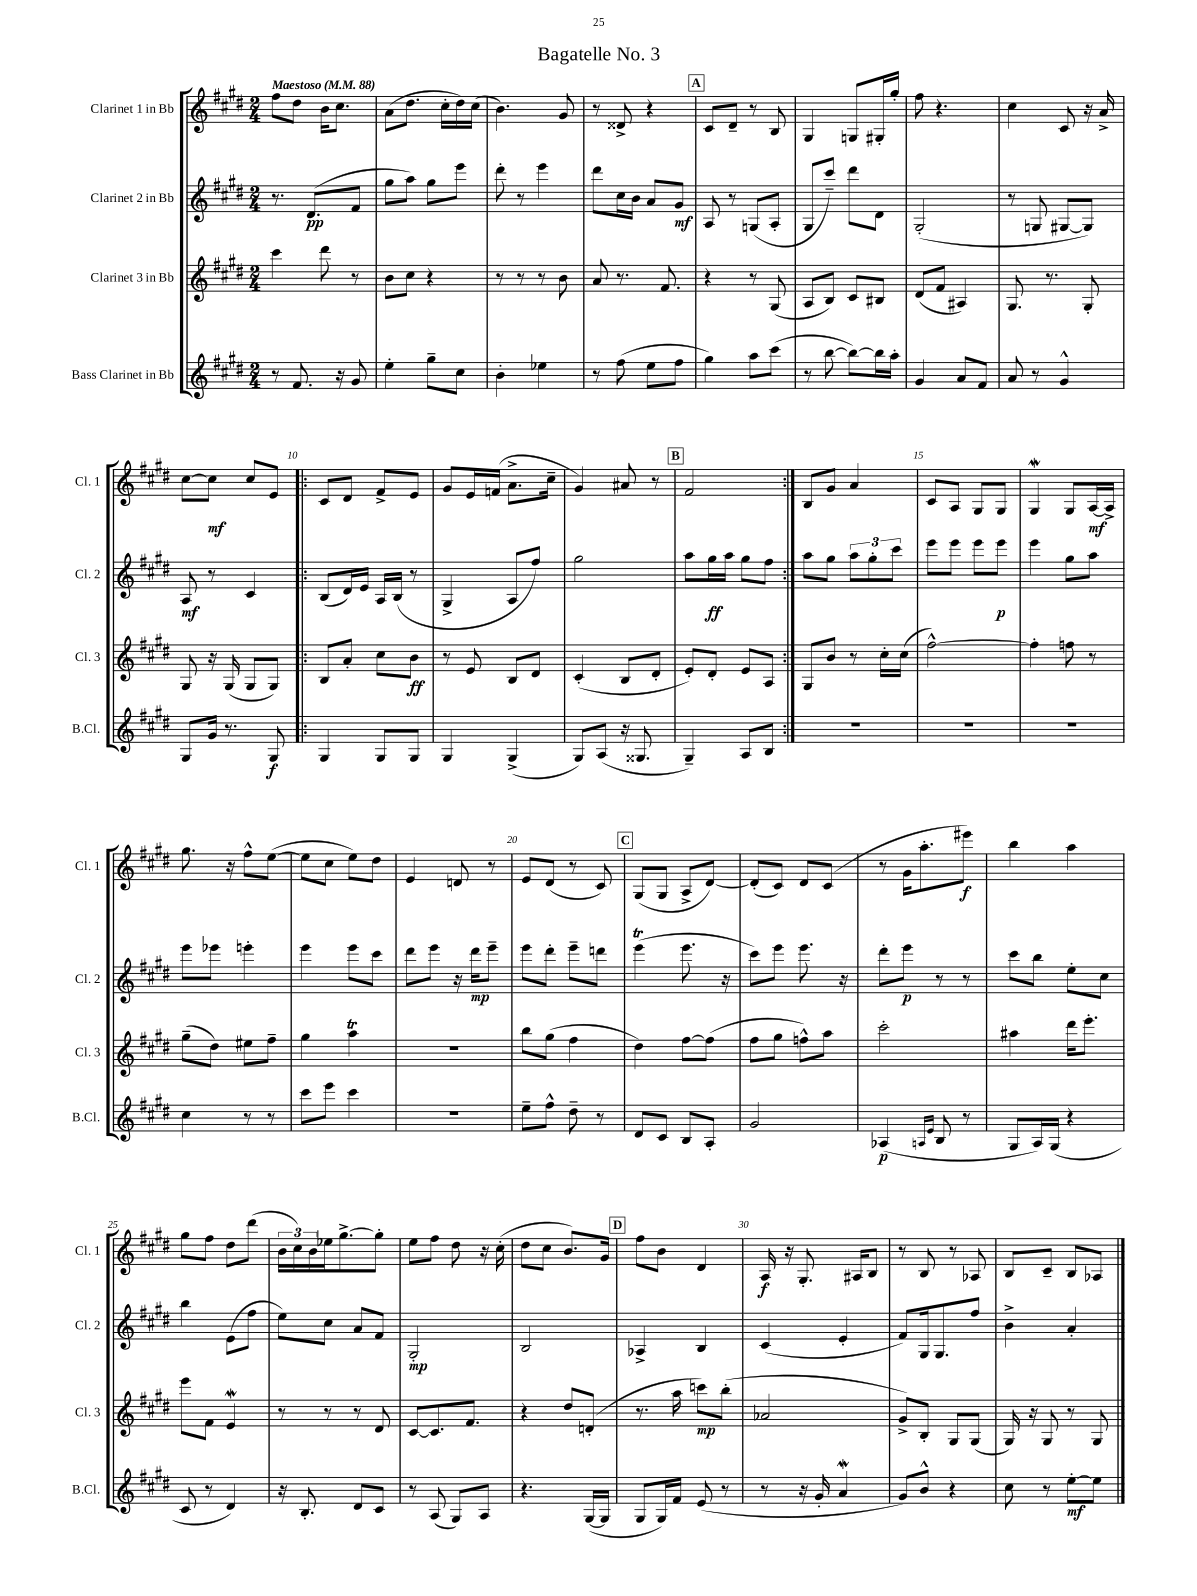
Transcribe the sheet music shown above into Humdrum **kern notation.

**kern	**kern	**kern	**kern
*staff4	*staff3	*staff2	*staff1
*clefG2	*clefG2	*clefG2	*clefG2
*k[f#c#g#d#]	*k[f#c#g#d#]	*k[f#c#g#d#]	*k[f#c#g#d#]
*M2/4	*M2/4	*M2/4	*M2/4
*MM88	*MM88	*MM88	*MM88
8r	4ccc#	8.r	8ff#
8.f#	.	.	8dd#
.	.	(8.d#	.
.	8ddd#	.	16b
16r	.	.	8.cc#
8g#	8r	8f#	.
=	=	=	=
4ee'	8b	8gg#	(8a
.	8cc#	8aa)	8.dd#
8gg#~	4r	8gg#	.
.	.	.	16cc#'
8cc#	.	8eee	16dd#)
.	.	.	(16cc#
=	=	=	=
4b'	8r	8ddd#'	4.b)
.	8r	8r	.
4ee-	8r	4eee	.
.	8b	.	8g#
=	=	=	=
8r	8a	8ddd#	8r
(8ff#	8.r	16cc#	8d##^
.	.	16b	.
8ee	.	8a	4r
.	8.f#	.	.
8ff#	.	8g#	.
=	=	=	=
4gg#)	4r	8A	8c#
.	.	8r	8d#~
8aa	8r	(8G	8r
(8ccc#	(8G#	8A'	8B
=	=	=	=
8r	8A	8G#	4G#
[8bb	8B)	8ccc#~)	.
8bb_)	8c#	8ddd#	8G
16bb]	8B#	8d#	16G#'
16aa'	.	.	16gg#'
=	=	=	=
4g#	(8d#	(2G#'	8ff#
.	8f#	.	4.r
8a	4A#)	.	.
8f#	.	.	.
=	=	=	=
8a	8.G#	8r	4cc#
8r	.	8G	.
.	8.r	.	.
4g#^^	.	[8G#	8c#
.	8G#'	8G#])	16r
.	.	.	16a^
=	=	=	=
8G#	8G#	8A	[8cc#
16g#	16r	8r	8cc#]
8.r	(16G#	.	.
.	8G#	4c#	8cc#
8G#	8G#)	.	8e
=!|:	=!|:	=!|:	=!|:
4G#	8B	(8B	8c#
.	8a'	16d#)	8d#
.	.	16e	.
8G#	8cc#	16A	8f#^
.	.	(16B	.
8G#	8b	8r	8e
=	=	=	=
4G#	8r	4G#^	8g#
.	8e	.	16e
.	.	.	(16f
(4G#^	8B	8A	8.a^
.	8d#	8ff#)	.
.	.	.	16cc#~
=	=	=	=
8G#)	(4c#'	2gg#	4g#)
(8A	.	.	.
16r	8B	.	8a#
8.G##	.	.	.
.	8d#'	.	8r
=	=	=	=
4G#~)	8e')	8aa	2f#
.	8d#'	16gg#	.
.	.	16aa	.
8A	8e	8gg#	.
8B	8A	8ff#	.
=:|!	=:|!	=:|!	=:|!
2r	8G#	8aa	8B
.	8b	8gg#	8g#
.	8r	12aa	4a
.	.	12gg#'	.
.	16cc#'	.	.
.	.	12ccc#	.
.	(16cc#	.	.
=	=	=	=
2r	[2ff#^^)	8eee	8c#
.	.	8eee	8A
.	.	8eee	8G#
.	.	8eee	8G#
=	=	=	=
2r	4ff#']	4eee	4G#
.	8ff	8gg#	8G#
.	8r	8aa	[16A
.	.	.	16A^]
=	=	=	=
4cc#	(8gg#~	8eee	8.gg#
.	8dd#)	8eee-	.
.	.	.	16r
8r	8ee#	4eee'	8ff#^^
8r	8ff#~	.	([8ee
=	=	=	=
8ccc#	4gg#	4eee	8ee]
8eee	.	.	8cc#
4ccc#	4aa	8eee	8ee)
.	.	8ccc#	8dd#
=	=	=	=
2r	2r	8ddd#	4e
.	.	8eee	.
.	.	16r	8d
.	.	16ddd#	.
.	.	8eee~	8r
=	=	=	=
8ee~	8bb	8eee	8e
8ff#^^	(8gg#	8ddd#'	(8d#
8dd#~	4ff#	8eee~	8r
8r	.	8ddd	8c#)
=	=	=	=
8d#	4dd#)	(4eee	(8G#
8c#	.	.	8G#
8B	[8ff#	8.eee	8A^
8A'	(8ff#]	.	[8d#)
.	.	16r	.
=	=	=	=
2g#	8ff#	8ccc#)	(8d#']
.	8gg#	8eee	8c#)
.	8ff^^)	8.eee	8d#
.	8aa	.	(8c#
.	.	16r	.
=	=	=	=
(4A-	2ccc#'	8ddd#'	8r
.	.	8eee	16g#
.	.	.	8.aa'
16qqA	.	.	.
16qqe	.	.	.
8B	.	8r	.
8r	.	8r	8eee#)
=	=	=	=
8G#	4aa#	8ccc#	4bb
16A)	.	8bb	.
(16G#	.	.	.
4r	16ddd#	8ee'	4aa
.	8.eee'	.	.
.	.	8cc#	.
=	=	=	=
8c#	8eee	4bb	8gg#
8r	8f#	.	8ff#
4d#)	4e	(8e	8dd#
.	.	8ff#	(8ddd#
=	=	=	=
16r	8r	8ee)	24b
.	.	.	24cc#)
8.B'	.	.	.
.	.	.	24b
.	8r	8cc#	16ee-
.	.	.	[8.gg#^
8d#	8r	8a	.
8c#	8d#	8f#	8gg#']
=	=	=	=
8r	[8c#	2G#'	8ee
(8A	8.c#]	.	8ff#
8G#)	.	.	8dd#
.	8.f#	.	.
8A	.	.	16r
.	.	.	(16cc#'
=	=	=	=
4.r	4r	2B	8dd#
.	.	.	8cc#
.	8dd#	.	8.b)
([16G#	(8d'	.	.
16G#]	.	.	16g#
=	=	=	=
8G#	8.r	4A-^	8ff#
16G#)	.	.	8b
16f#	16aa	.	.
(8e	8ccc)	4B	4d#
8r	(8bb'	.	.
=	=	=	=
8r	2a-	(4c#	16A
.	.	.	16r
16r	.	.	8.G#'
16g#'	.	.	.
4a	.	4e'	.
.	.	.	16A#
.	.	.	8B
=	=	=	=
8g#)	8g#^)	8f#)	8r
8b^^	8B'	16G#	8B
.	.	8.G#	.
4r	8G#	.	8r
.	(8G#	8ff#	8A-
=	=	=	=
8cc#	16G#)	4b^	8B
.	16r	.	.
8r	8G#	.	8c#~
[8ee'	8r	4a'	8B
8ee]	8G#	.	8A-
==	==	==	==
*-	*-	*-	*-
